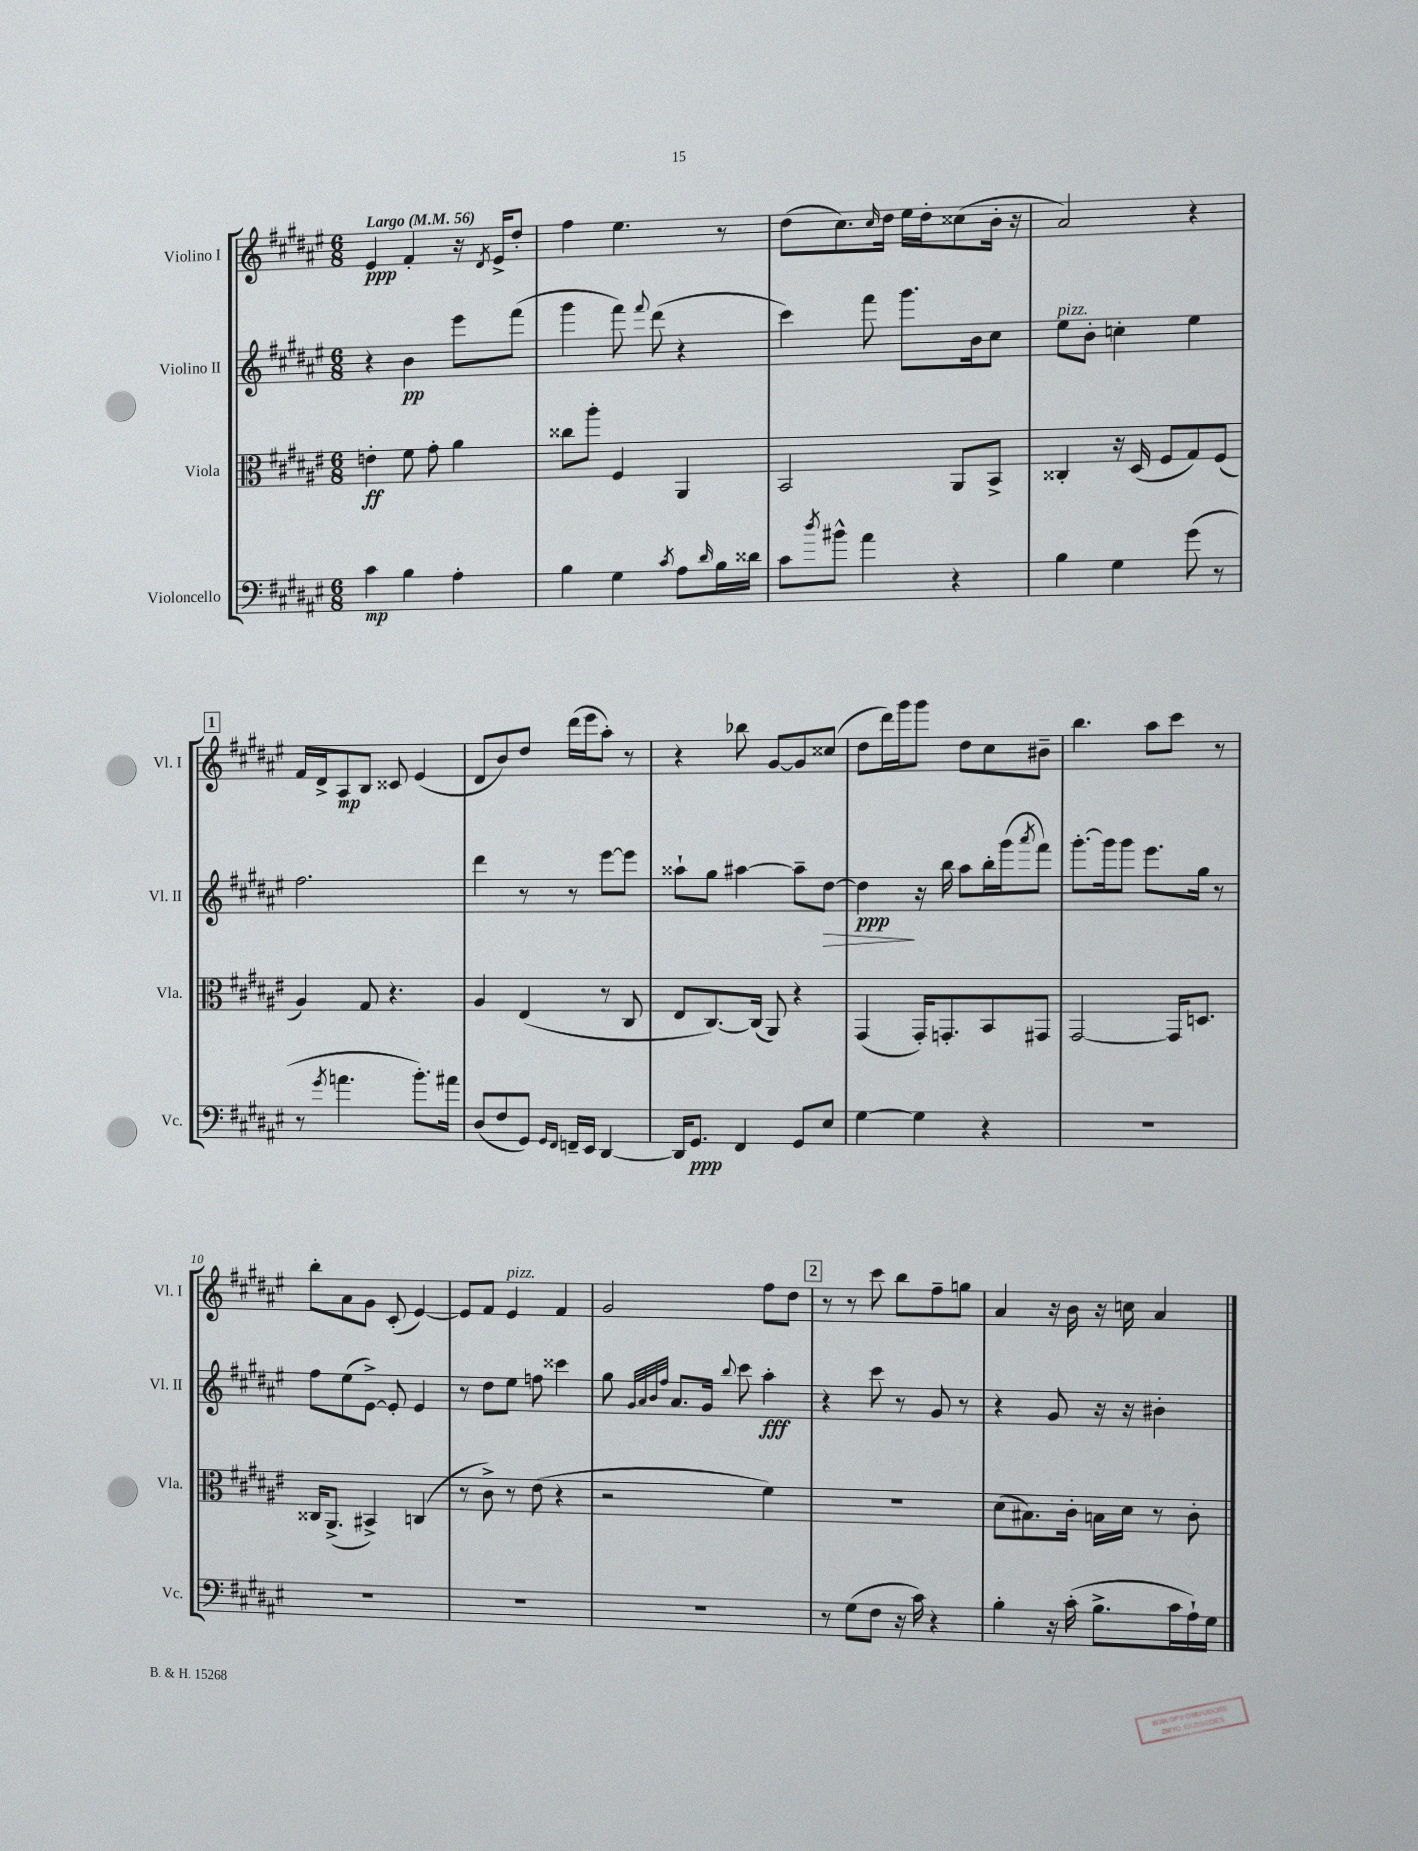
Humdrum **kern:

**kern	**dynam	**kern	**dynam	**kern	**dynam	**kern	**dynam
*part4	*part4	*part3	*part3	*part2	*part2	*part1	*part1
*staff4	*staff4	*staff3	*staff3	*staff2	*staff2	*staff1	*staff1
*I"Violoncello	*	*I"Viola	*	*I"Violino II	*	*I"Violino I	*
*I'Vc.	*	*I'Vla.	*	*I'Vl. II	*	*I'Vl. I	*
*clefF4	*	*clefC3	*	*clefG2	*	*clefG2	*
*k[f#c#g#d#a#e#]	*	*k[f#c#g#d#a#e#]	*	*k[f#c#g#d#a#e#]	*	*k[f#c#g#d#a#e#]	*
*M6/8	*	*M6/8	*	*M6/8	*	*M6/8	*
*MM56	*	*MM56	*	*MM56	*	*MM56	*
=1	=1	=1	=1	=1	=1	=1	=1
!	!	!	!	!	!	!LO:TX:a:B:t=Largo	!
4c#\	mp	4en'\	ff	4r	.	4e#/	ppp
4B\	.	8f#\	.	4b\	pp	4f#'/	.
.	.	8g#'\	.	.	.	.	.
4A#'\	.	4a#\	.	8eee#\L	.	16r	.
.	.	.	.	.	.	8qd#/	.
.	.	.	.	.	.	16e#^/KL	.
.	.	.	.	(8fff#\J	.	8dd#'/J	.
=2	=2	=2	=2	=2	=2	=2	=2
4B\	.	8cc##X\L	.	4ggg#\	.	4ff#\	.
.	.	8aa#'\J	.	.	.	.	.
4G#\	.	4F#/	.	8fff#\)	.	4.ee#\	.
.	.	.	.	8qqfff#/	.	.	.
.	.	.	.	(8ddd#\	.	.	.
8qc#/	.	.	.	.	.	.	.
8A#\L	.	4AA#/	.	4r	.	.	.
16qqd#/	.	.	.	.	.	.	.
16B\L	.	.	.	.	.	8r	.
16d##X\JJ	.	.	.	.	.	.	.
=3	=3	=3	=3	=3	=3	=3	=3
8c#\L	.	2BB/	.	4ccc#\)	.	(8dd#\L	.
8qdd#/	.	.	.	.	.	.	.
8b#X^^\J	.	.	.	.	.	8.cc#\)	.
4a#\	.	.	.	8fff#\	.	.	.
.	.	.	.	.	.	16qqcc#/	.
.	.	.	.	.	.	16dd#\Jk	.
.	.	.	.	8.ggg#\L	.	16ee#\LL	.
.	.	.	.	.	.	16dd#'\J	.
4r	.	8AA#/L	.	.	.	(8cc##X\	.
.	.	.	.	16b\k	.	.	.
.	.	8BB^/J	.	8cc#\J	.	16b'\Jk	.
.	.	.	.	.	.	16r	.
=4	=4	=4	=4	=4	=4	=4	=4
!	!	!	!	!LO:TX:a:i:t=pizz.	!	!	!
4B\	.	4C##X'/	.	8ee#\L	.	2a#/)	.
.	.	.	.	8b'\J	.	.	.
4G#\	.	16r	.	4ccn'\	.	.	.
.	.	(16D#/	.	.	.	.	.
.	.	8F#/L	.	.	.	.	.
(8g#\	.	8G#/)	.	4ee#\	.	4r	.
8r	.	(8F#/J	.	.	.	.	.
!!LO:LB:g=z
!!LO:REH:place=s1:t=1
=5	=5	=5	=5	=5	=5	=5	=5
8r	.	4A#/)	.	2.ff#\	.	16f#/LL	.
.	.	.	.	.	.	16d#^/J	.
8qg#/	.	.	.	.	.	.	.
4.an\	.	.	.	.	.	8A#/	mp
.	.	8G#/	.	.	.	8B/J	.
.	.	4.r	.	.	.	8c##X/	.
8.b'\L)	.	.	.	.	.	(4e#/	.
16a#X\Jk	.	.	.	.	.	.	.
=6	=6	=6	=6	=6	=6	=6	=6
(8D#/L	.	4A#/	.	4ddd#\	.	8d#/L	.
8F#/	.	.	.	.	.	8b/)	.
8GG#/J)	.	(4E#/	.	8r	.	8dd#/J	.
16qqGG#/LL	.	.	.	.	.	.	.
16qqFF#/JJ	.	.	.	.	.	.	.
16FFn~/LL	.	.	.	8r	.	(16ddd#\LL	.
16EE#/JJ	.	.	.	.	.	16eee#\J	.
[4DD#/	.	8r	.	[8eee#\L	.	8aa#'\J)	.
.	.	8C#/	.	8eee#\J]	.	8r	.
=7	=7	=7	=7	=7	=7	=7	=7
16DD#/KL]	.	8E#/L	.	8aa##X`\L	.	4r	.
8.GG#/J	ppp	.	.	.	.	.	.
.	.	[8.C#/)	.	8gg#\J	.	.	.
4FF#/	.	.	.	[4aa#X\	.	8bb-X\	.
.	.	(16C#/Jk]	.	.	.	.	.
.	.	8AA#/)	.	.	.	[8g#/L	.
8GG#/L	.	4r	.	8aa#~\L]	.	8g#/]	.
!	!	!	!	!	!LO:HP:b	!	!
8E#/J	.	.	.	[8dd#\J	>	(8cc##X/J	.
=8	=8	=8	=8	=8	=8	=8	=8
[4G#\	.	(4GG#/	.	4dd#\]	ppp	8dd#\L	.
.	.	.	.	.	.	16ddd#\L)	.
.	.	.	.	.	.	16ggg#\J	.
4G#\]	.	16GG#'/KL)	.	16r	]	8ggg#\J	.
.	.	8.GGn'/	.	16bb\	.	.	.
.	.	.	.	8aa#\L	.	8dd#\L	.
4r	.	8BB/	.	16bb'\L	.	8cc#\	.
.	.	.	.	(16ggg#\J	.	.	.
.	.	.	.	8qaaa#/	.	.	.
.	.	8GG#X/J	.	8fff#\J)	.	8b#X~\J	.
=9	=9	=9	=9	=9	=9	=9	=9
2.r	.	[2GG#/	.	[8.ggg#'\L	.	4.bb\	.
.	.	.	.	16ggg#\k]	.	.	.
.	.	.	.	8ggg#\J	.	.	.
.	.	.	.	8.eee#\L	.	8aa#\L	.
.	.	16GG#/KL]	.	.	.	8ccc#\J	.
.	.	8.Dn/J	.	16gg#\Jk	.	.	.
.	.	.	.	8r	.	8r	.
!!LO:LB:g=z
=10	=10	=10	=10	=10	=10	=10	=10
2.r	.	16C##X/KL	.	8ff#\L	.	8bb'\L	.
.	.	(8.AA#^/J	.	.	.	.	.
.	.	.	.	(8ee#\	.	8a#\	.
.	.	4BB#X^/)	.	[8e#^\J)	.	8g#\J	.
.	.	.	.	8e#'/]	.	(8c#'/	.
.	.	(4Cn/	.	4e#/	.	[4e#/)	.
=11	=11	=11	=11	=11	=11	=11	=11
2.r	.	8r	.	8r	.	8e#/L]	.
.	.	8c#^\)	.	8dd#\L	.	8f#/J	.
!	!	!	!	!	!	!LO:TX:a:i:t=pizz.	!
.	.	8r	.	8ee#\J	.	4e#/	.
.	.	(8e#\	.	8ffn\	.	.	.
.	.	4r	.	4ccc##X\	.	4f#/	.
=12	=12	=12	=12	=12	=12	=12	=12
2.r	.	2r	.	8gg#\	.	2g#/	.
.	.	.	.	32qqg#/LLL	.	.	.
.	.	.	.	32qqa#/	.	.	.
.	.	.	.	32qqb/	.	.	.
.	.	.	.	32qqff#/JJJ	.	.	.
.	.	.	.	8.a#/L	.	.	.
.	.	.	.	16g#/Jk	.	.	.
.	.	.	.	8qqbb/	.	.	.
.	.	.	.	8ccc#\	.	.	.
.	.	4f#\)	.	4aa#'\	fff	8ff#\L	.
.	.	.	.	.	.	8dd#\J	.
!!LO:REH:place=s1:t=2
=13	=13	=13	=13	=13	=13	=13	=13
8r	.	2.r	.	4r	.	8r	.
(8G#\L	.	.	.	.	.	8r	.
8F#\J	.	.	.	8ccc#\	.	8ccc#\	.
16r	.	.	.	8r	.	8bb\L	.
16c#\)	.	.	.	.	.	.	.
4r	.	.	.	8g#/	.	8ff#~\	.
.	.	.	.	8r	.	8ggn\J	.
=14	=14	=14	=14	=14	=14	=14	=14
4B'\	.	(8d#\L	.	4r	.	4a#/	.
.	.	8.B#X\)	.	.	.	.	.
16r	.	.	.	8g#/	.	16r	.
(16c#'\	.	16c#'\Jk	.	.	.	16b\	.
8.B^\L	.	16Bn\LL	.	16r	.	16r	.
.	.	16d#\JJ	.	16r	.	16ccn\	.
.	.	8r	.	4b#X'\	.	4a#/	.
16c#\L	.	.	.	.	.	.	.
16A#`\)	.	8c#'\	.	.	.	.	.
16G#\JJ	.	.	.	.	.	.	.
==	==	==	==	==	==	==	==
*-	*-	*-	*-	*-	*-	*-	*-
